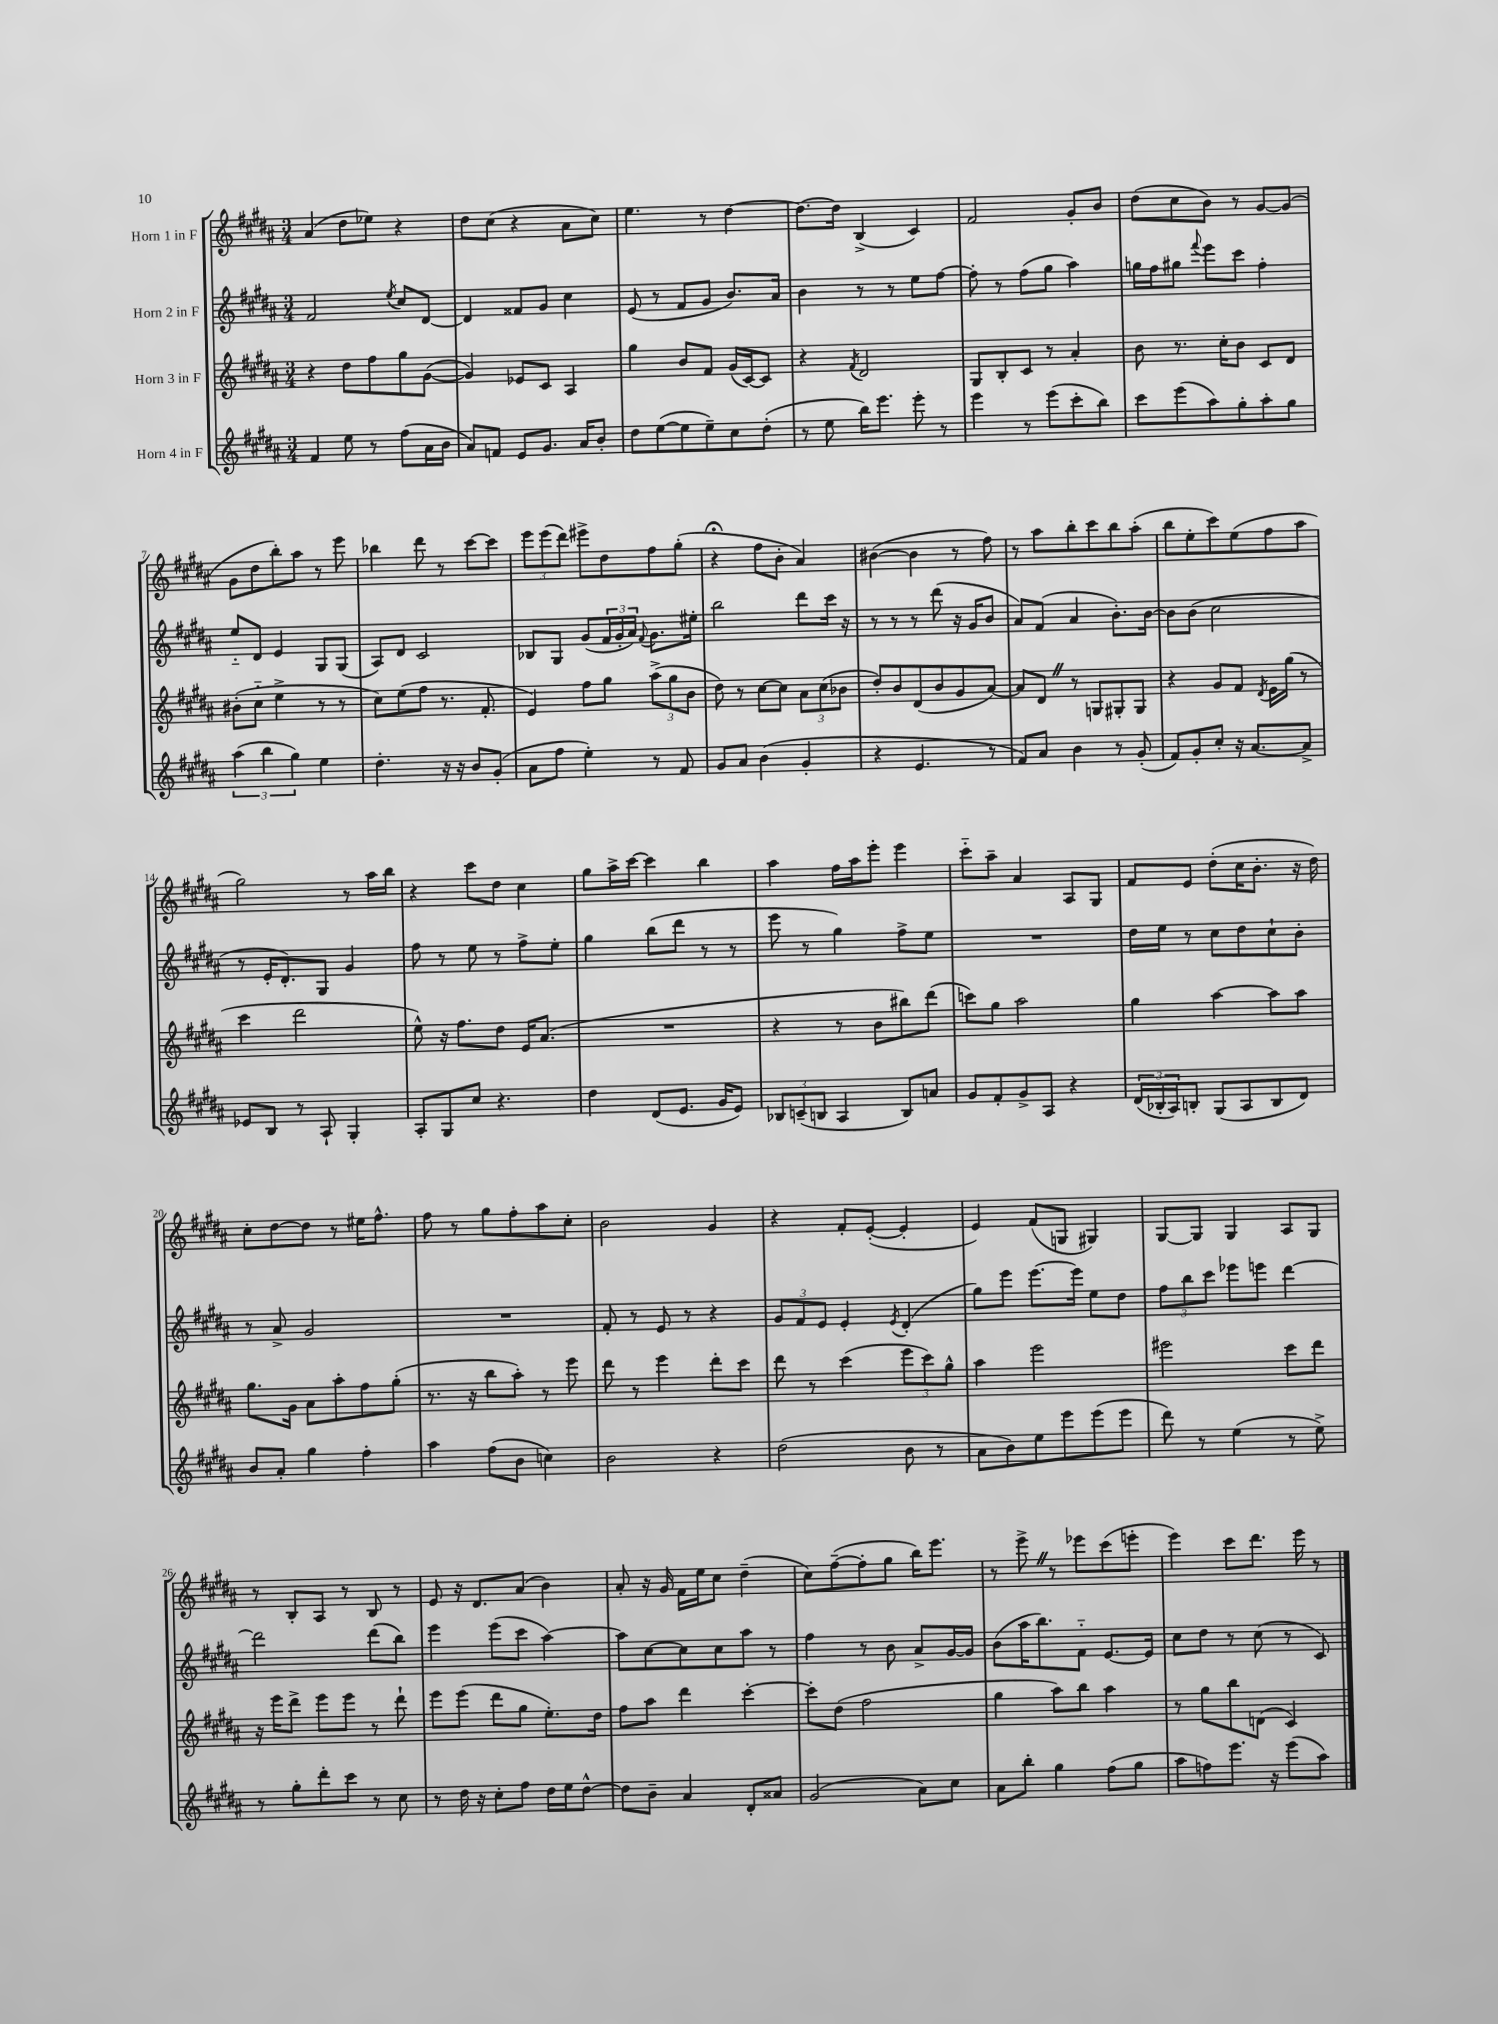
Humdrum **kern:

**kern	**kern	**kern	**kern
*part4	*part3	*part2	*part1
*staff4	*staff3	*staff2	*staff1
*I"Horn 4 in F	*I"Horn 3 in F	*I"Horn 2 in F	*I"Horn 1 in F
*clefG2	*clefG2	*clefG2	*clefG2
*k[f#c#g#d#a#]	*k[f#c#g#d#a#]	*k[f#c#g#d#a#]	*k[f#c#g#d#a#]
*M3/4	*M3/4	*M3/4	*M3/4
=1	=1	=1	=1
4f#/	4r	2f#/	(4a#/
8ee\	8dd#\L	.	8dd#\L
8r	8ff#\	.	8ee-X\J)
.	.	8qee/	.
(8ff#\L	8gg#\	8cc#/L	4r
16a#\L	([8g#\J	[8d#/J	.
16b\JJ	.	.	.
=2	=2	=2	=2
8a#/L)	4g#/])	4d#/]	8dd#\L
8fn/J	.	.	(8cc#\J
8e/L	8e-X/L	8f##X/L	4r
8.g#/J	8c#/J	8g#/J	.
.	4A#/	4cc#\	8a#\L
16a#/KL	.	.	.
8b'/J	.	.	8cc#\J)
=3	=3	=3	=3
8dd#\L	4gg#\	(8e/	4.ee\
([8ee\	.	8r	.
8ee\]	8b/L	8f#/L	.
8ee~\)	8f#/J	8g#/J	8r
8cc#\	(16g#/LL	8.b/L)	[4dd#\
.	[16c#/J)	.	.
(8dd#'\J	8c#/J]	.	.
.	.	16a#/Jk	.
=4	=4	=4	=4
8r	4r	4b\	8.dd#\L_
8ee\	.	.	.
.	.	.	16dd#\Jk]
.	8qf#/	.	.
16bb\KL)	2d#/	8r	(4B^/
8.eee\J	.	.	.
.	.	8r	.
8eee'\	.	8ee\L	4c#/)
8r	.	[8ff#\J	.
=5	=5	=5	=5
4eee\	8G#/L	8ff#'\]	2f#/
.	8B'/	8r	.
8r	8c#/J	(8ff#\L	.
(8eee\L	8r	8gg#\J	.
8ccc#'\	4a#'/	4aa#\)	8g#'/L
8bb\J)	.	.	8b/J
=6	=6	=6	=6
8ccc#\L	8b\	16ggn\LL	(8dd#\L
.	.	16ff#\J	.
(8eee\	8.r	8gg#X\J	8cc#\
.	.	8qqfff#/	.
8aa#\)	.	8eee\L	8b\J)
.	16cc#'\KL	.	.
8gg#'\	8b\J	8ccc#\J	8r
8aa#'\	8c#/L	4ff#'\	[8g#/L
8gg#\J	8d#/J	.	(8g#/J]
!!LO:LB:g=z
=7	=7	=7	=7
(6aa#\	(8b#X'\L	8ee/L	8g#\L
.	8cc#\J	8d#/J	8dd#\
6bb\	.	.	.
.	4ee^\	4e/	8bb'\)
6gg#\)	.	.	.
.	.	.	8aa#\J
4ee\	8r	8G#/L	8r
.	8r	(8G#/J	8eee\
=8	=8	=8	=8
4.dd#'\	8cc#\L)	8A#/L)	4bb-X\
.	(8ee\	8d#/J	.
.	8ff#\J	2c#/	8ddd#\
16r	8.r	.	8r
16r	.	.	.
8b/L	.	.	[8ccc#\L
.	8.f#'/	.	.
(8g#'/J	.	.	8ccc#\J]
=9	=9	=9	=9
8a#\L	4e/)	8B-X/L	12eee\L
.	.	.	(12eee\
8ff#\J	.	8G#/J	.
.	.	.	12ddd#\J)
4ee'\)	8ff#\L	(8g#/L	8eee#X^\L
.	8gg#\J	24f#/L	8dd#\
.	.	24g#'/	.
.	.	24a#/JJ)	.
.	.	8qqf#/	.
8r	(12aa#^\L	8.g#\L	8ff#\
.	12gg#\	.	.
8f#/	.	.	(8gg#'\J
.	12b\J	.	.
.	.	16ee#X'\Jk	.
=10	=10	=10	=10
8g#/L	8dd#\)	2bb\	4r;<
8a#/J	8r	.	.
(4b\	[8cc#\L	.	8ff#\L
.	8cc#\J]	.	8b'\J
4g#'/	12a#\L	8ddd#\L	4a#/)
.	(12cc#\	.	.
.	.	16ccc#\Jk	.
.	12b-X\J	.	.
.	.	16r	.
=11	=11	=11	=11
4r	8dd#'/L)	8r	([4b#X\
.	8b/	8r	.
4.e/	(8d#/	8r	4b#\]
.	8b/	(8ddd#\	.
.	8g#/	16r	8r
.	.	16g#/KL	.
8r	[8a#/J)	8b/J	8ff#\)
=12	=12	=12	=12
8f#/L)	8a#/L]	8a#/L)	8r
8a#/J	8d#Z/J	(8f#/J	8aa#\L
4b\	8r	4a#/	8bb'\
.	8Gn/L	.	8ccc#\
8r	8G#X'/	8.b'\L)	8bb\
(8g#'/	8G#/J	.	(8aa#'\J
.	.	[16b\Jk	.
=13	=13	=13	=13
8f#/L)	4r	8b\L]	8bb\L
8g#'/	.	(8b\J	8ee'\
8cc#'/J	8g#/L	2cc#\	8ccc#\)
16r	8f#/J	.	(8ee\
[8.a#/L	.	.	.
.	8qd#/	.	.
.	16e\LL	.	8ff#\
.	(16gg#\JJ	.	.
8a#^/J]	8r	.	8aa#\J
!!LO:LB:g=z
=14	=14	=14	=14
8e-X/L	4ccc#\	8r	2gg#\)
8B/J	.	16e'/KL	.
.	.	8.d#'/)	.
8r	2ddd#\	.	.
8A#`/	.	8G#/J	.
4G#'/	.	4g#/	8r
.	.	.	16aa#\LL
.	.	.	16bb\JJ
=15	=15	=15	=15
8A#'/L	8ee^^\)	8ff#\	4r
8G#/	16r	8r	.
.	8.ff#\L	.	.
8cc#/J	.	8ee\	8ccc#\L
4.r	8dd#\J	8r	8dd#\J
.	16e/KL	8ff#^\L	4cc#\
.	(8.a#/J	.	.
.	.	8ee'\J	.
=16	=16	=16	=16
4dd#\	2.r	4gg#\	8gg#\L
.	.	.	16aa#^\L
.	.	.	[16ccc#\JJ
(8d#/L	.	(8bb\L	4ccc#\]
8.e/J	.	8ddd#\J	.
.	.	8r	4bb\
16g#/KL	.	.	.
8e/J)	.	8r	.
=17	=17	=17	=17
12B-X/L	4r	8eee\	4aa#\
(12cn~/	.	.	.
.	.	8r	.
12Bn/J	.	.	.
4A#/	8r	4gg#\)	16ff#\LL
.	.	.	16aa#\J
.	8b\L	.	8eee'\J
8B/L)	8bb#X\)	8ff#^\L	4eee\
8an/J	(8ddd#\J	8ee\J	.
=18	=18	=18	=18
8g#/L	8cccn\L)	2.r	8ccc#\L
8f#'/	8gg#\J	.	8aa#~\J
8g#^/	2aa#\	.	4a#/
8A#/J	.	.	.
4r	.	.	8A#/L
.	.	.	8G#/J
=19	=19	=19	=19
(24d#/LL	4gg#\	16dd#\LL	8f#/L
24B-X'/	.	.	.
.	.	16ee\JJ	.
24A#/J)	.	.	.
8Bn'/J	.	8r	8e/J
(8G#/L	[4aa#\	8cc#\L	(8dd#'\L
8A#/	.	8dd#\	16cc#\K
.	.	.	8.b'\J
8B/	8aa#\L]	8cc#`\	.
8d#/J)	8aa#\J	8b'\J	16r
.	.	.	16dd#\)
!!LO:LB:g=z
=20	=20	=20	=20
8b/L	8.gg#\L	8r	8cc#'\L
8a#'/J	.	8a#^/	[8dd#\
.	16g#\Jk	.	.
4gg#\	8a#\L	2g#/	8dd#\J]
.	8aa#'\	.	8r
4ff#'\	8ff#\	.	16ee#X\KL
.	.	.	8.ff#^^\J
.	(8gg#'\J	.	.
=21	=21	=21	=21
4aa#\	8.r	2.r	8ff#\
.	.	.	8r
.	16r	.	.
(8ff#\L	8bb\L	.	8gg#\L
8b\J	8aa#'\J)	.	8ff#'\
4ccn\)	8r	.	8aa#\
.	8eee\	.	8cc#'\J
=22	=22	=22	=22
2b\	8ddd#\	8f#'/	2b\
.	8r	8r	.
.	4eee\	8e/	.
.	.	8r	.
4r	8ddd#'\L	4r	4g#/
.	8ccc#\J	.	.
=23	=23	=23	=23
(2dd#\	8ddd#\	12g#/L	4r
.	.	12f#/	.
.	8r	.	.
.	.	12e/J	.
.	(4ccc#\	4e'/	8f#'/L
.	.	.	([8e'/J
.	.	8qe/	.
8b\	12eee\L	(4d#'/	4e'/]
.	12ccc#\)	.	.
8r	.	.	.
.	12gg#^^\J	.	.
=24	=24	=24	=24
8a#\L	4aa#\	8gg#\L)	4e/)
8b\)	.	8eee\J	.
8ee\	2eee\	[8.eee\L	(8f#/L
8eee\	.	.	8Gn/J
.	.	16eee\Jk]	.
(8eee\	.	8ee\L	4G#X/)
8eee\J	.	8dd#\J	.
=25	=25	=25	=25
8ddd#\)	2eee#X\	12ff#\L	[8G#/L
.	.	12bb\	.
8r	.	.	8G#/J]
.	.	12ccc#\J	.
(4ee\	.	8eee-X\L	4G#/
.	.	8eeen\J	.
8r	8ccc#\L	[4ddd#\	8A#/L
8ee^\)	8ddd#\J	.	8G#/J
!!LO:LB:g=z
=26	=26	=26	=26
8r	16r	2ddd#\]	8r
.	16eee\KL	.	.
8gg#'\L	8ddd#^\J	.	8B'/L
8ddd#'\	8eee\L	.	8A#/J
8ccc#\J	8eee\J	.	8r
8r	8r	(8ddd#\L	8B/
8cc#\	8ddd#`\	8bb\J)	8r
=27	=27	=27	=27
8r	8eee\L	4eee\	8e/
16dd#\	(8eee\J	.	16r
16r	.	.	8.d#/L
8cc#'\L	8ddd#\L	(8eee\L	.
8ff#\J	8gg#\J	8ccc#\J	(8a#/J
16dd#\LL	8.ee'\L)	[4aa#\)	4b\)
16ee\J	.	.	.
[8dd#^^\J	.	.	.
.	16dd#\Jk	.	.
=28	=28	=28	=28
8dd#\L]	8ff#\L	8aa#\L]	8a#'/
8b~\J	8aa#\J	[8cc#\	16r
.	.	.	16g#/
4a#/	4ddd#\	8cc#\]	16f#\LL
.	.	.	16ee\J
.	.	8cc#\	8cc#\J
8d#'/L	[4ccc#'\	8aa#\J	(4dd#~\
8a##X/J	.	8r	.
=29	=29	=29	=29
(2g#/	8ccc#'\L]	4ff#\	8cc#\L)
.	(8dd#\J	.	([8ff#~\
.	2ff#\	8r	8ff#'\]
.	.	8b\	8gg#\J
8a#\L)	.	8a#^/L	16bb\KL)
.	.	.	8.eee\J
8cc#\J	.	[16g#/L	.
.	.	16g#/JJ]	.
=30	=30	=30	=30
8a#\L	4gg#\	(8b\L	8r
8bb'\J	.	16aa#\K	8eee^Z\
.	.	8.bb\)	.
4gg#\	8aa#\L)	.	8r
.	8bb\J	8f#\J	8eee-X\L
(8ff#\L	4aa#\	[8.e/L	(8ccc#\
8gg#\J	.	.	8eeen'\J
.	.	16e/Jk]	.
=31	=31	=31	=31
8aa#\L	8r	8cc#\L	4eee\)
8ffn\)	8gg#\L	8dd#\J	.
8.eee\J	8bb\	8r	8ccc#\L
.	(8dn\J	(8cc#\	8.ddd#\J
16r	.	.	.
(8eee\L	4c#/)	8r	.
.	.	.	16eee\
8aa#\J)	.	8c#/)	8r
==	==	==	==
*-	*-	*-	*-
